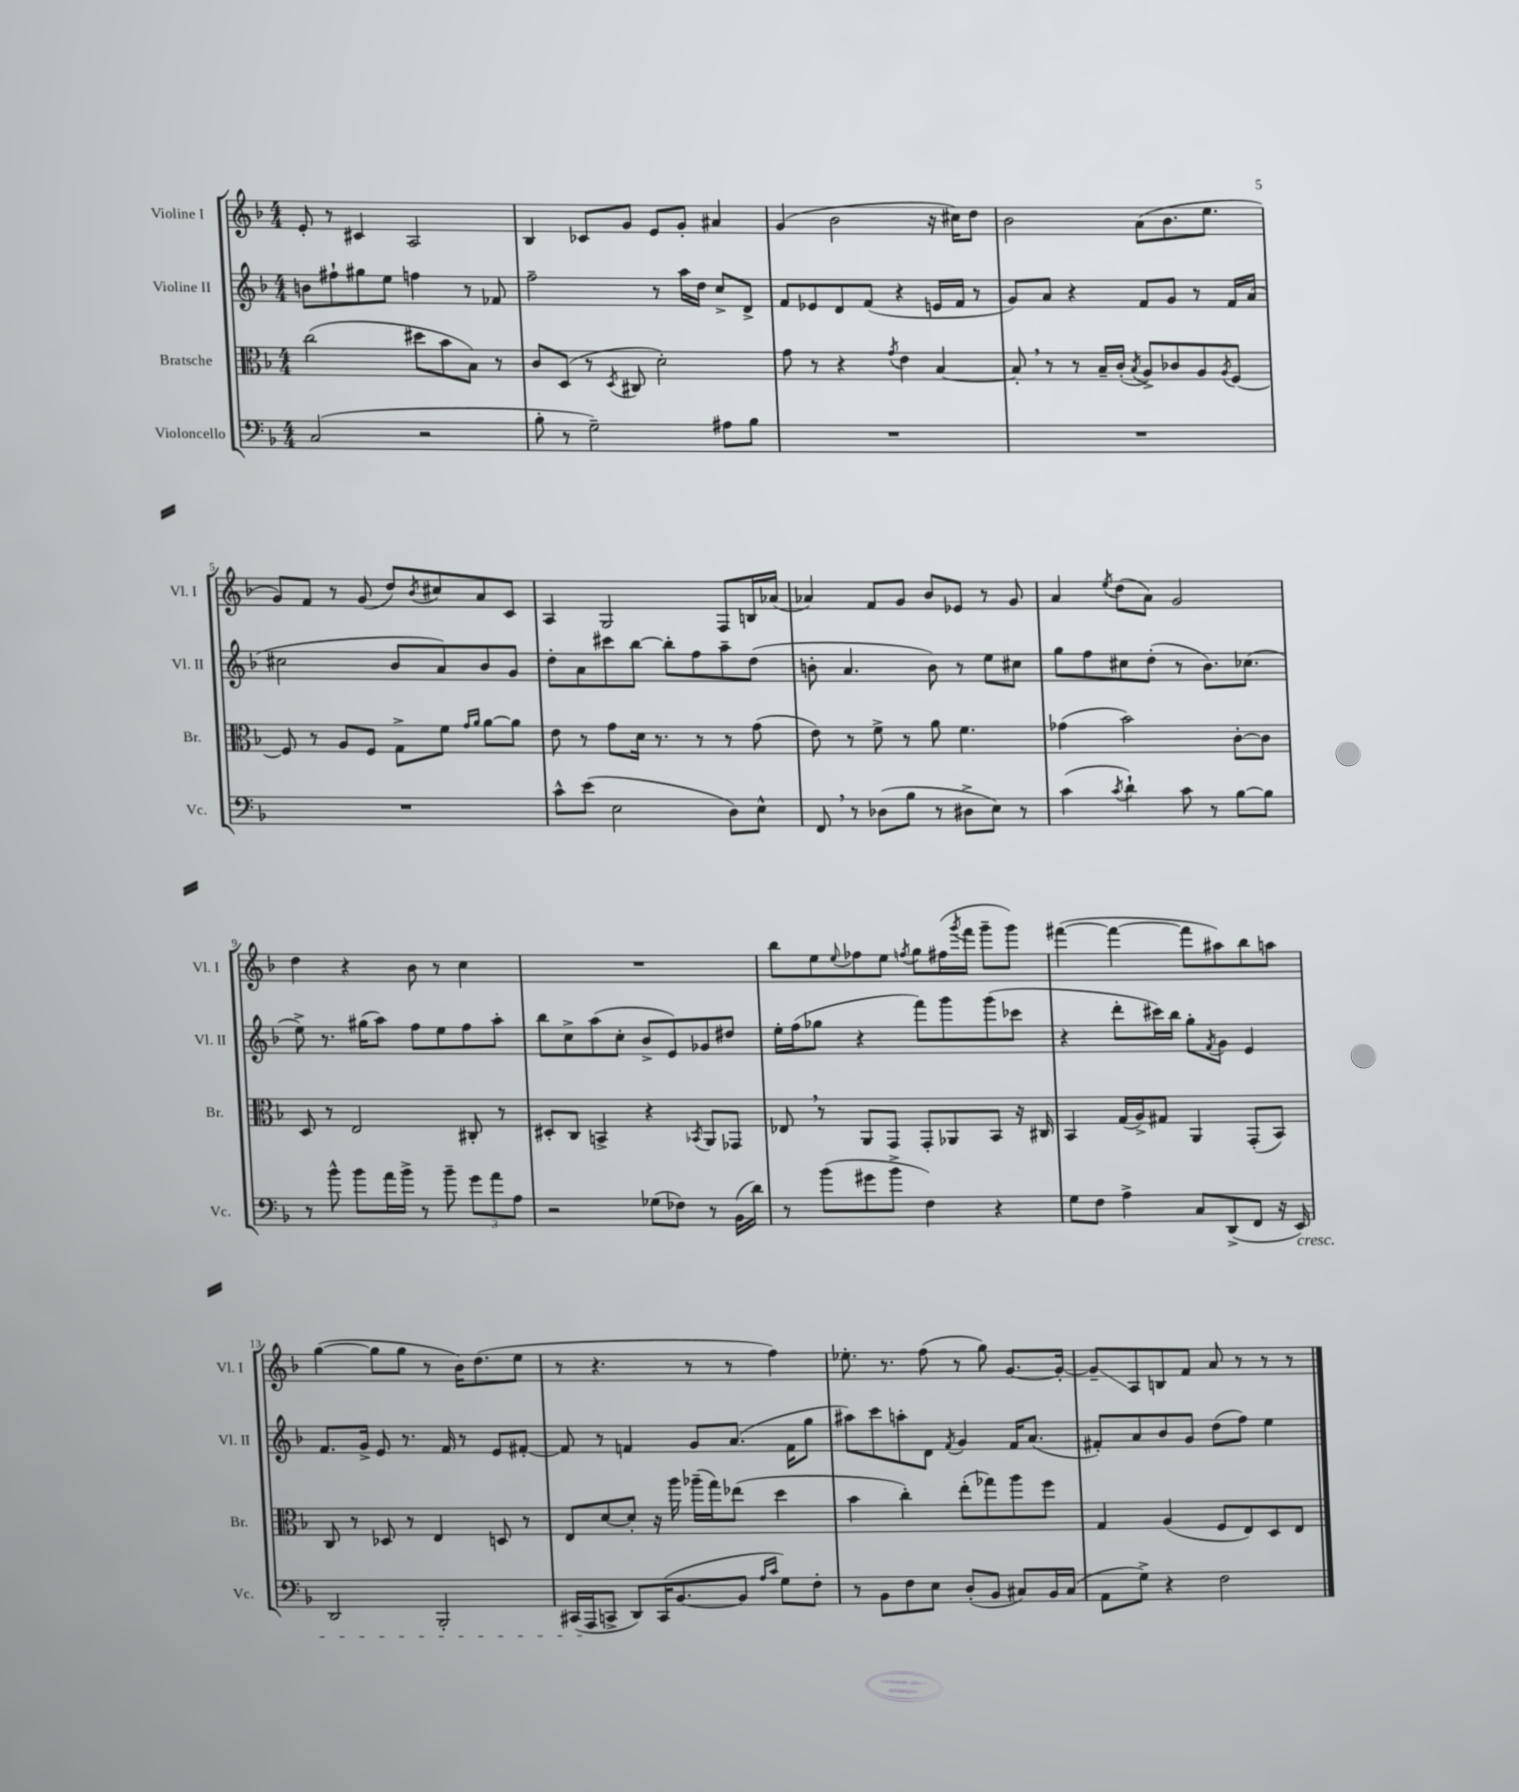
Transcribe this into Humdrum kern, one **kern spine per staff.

**kern	**kern	**kern	**kern
*staff4	*staff3	*staff2	*staff1
*clefF4	*clefC3	*clefG2	*clefG2
*k[b-]	*k[b-]	*k[b-]	*k[b-]
*M4/4	*M4/4	*M4/4	*M4/4
(2C	(2cc	8b	8e'
.	.	8ff#`	8r
.	.	8gg#	4c#
.	.	8ee	.
2r	8dd#	4ff	2A
.	8b-	.	.
.	8B-)	8r	.
.	8r	8f-	.
=	=	=	=
8B-'	8c	2ff~	4B-
8r	(8D	.	.
2G~)	8r	.	8c-
.	8qD	.	.
.	8C#	.	8g
.	2d')	8r	8e
.	.	16aa	8g'
.	.	16dd	.
8A#	.	8cc^	4a#
8B-	.	8d^	.
=	=	=	=
1r	8g	8f	(4g
.	8r	8e-	.
.	4r	8d	2b-
.	.	(8f	.
.	8qg	.	.
.	4e	4r	.
.	[4B-	16e	16r
.	.	16f	16cc#)
.	.	8r	8dd
=	=	=	=
1r	8B-']	8g)	2b-
.	8r	8a	.
.	8r	4r	.
.	16B-~	.	.
.	(16c'	.	.
.	8qB-	.	.
.	8A^)	8f	(8a
.	8c-	8g	8.b-
.	8A	8r	.
.	.	.	8.ee
.	8qA	.	.
.	[8F	16f	.
.	.	(16a	.
=	=	=	=
1r	8F]	2cc#	8g)
.	8r	.	8f
.	8A	.	8r
.	8F	.	(8g
.	8G^	8b-	8dd)
.	.	.	8qb-
.	8f	8a)	8cc#
.	16qqg	.	.
.	16qqa	.	.
.	[8a	8b-	8a
.	8a]	8g	8c
=	=	=	=
8c^^	8e	8dd'	4A
(8e	8r	8a	.
2E	8g	8ccc#	2G
.	16d	[8bb-	.
.	8.r	.	.
.	.	8bb-']	.
.	8r	8ff	.
8D)	8r	8aa~	8F
8E^^	(8g	(8dd	16B
.	.	.	(16a-
=	=	=	=
8FF	8e)	8b'	4a-)
8r	8r	4.a	.
(8D-	8f^	.	8f
8B-	8r	.	8g
8r	8a	8b)	8b-
8D#^	4.f	8r	8e-
8E)	.	8ee	8r
8r	.	8cc#	8g
=	=	=	=
(4c	(4g-	8gg	4a
.	.	8ff	.
8qc	.	.	8qee
4d`)	2b-)	8cc#	(8dd
.	.	(8dd'	8a)
8c	.	8r	2g
8r	.	8.b-)	.
[8B-	[8c'	.	.
.	.	(8.cc-	.
8B-]	8c]	.	.
=	=	=	=
8r	8D	8ee^)	4dd
8b-^^	8r	8.r	.
8b-	2E	.	4r
.	.	(16gg#	.
16a	.	8aa)	.
16b-^	.	.	.
8r	.	8ff	8b-
8b-~	.	8ee	8r
12g	8C#'	8ff	4cc
12a	.	.	.
.	8r	8aa'	.
12A	.	.	.
=	=	=	=
2r	8D#'	8bb-	1r
.	8C	8cc^	.
.	4BB^	(8aa	.
.	.	8cc'	.
(8G-	4r	8b-^	.
8F-)	.	8e)	.
.	8qBB-	.	.
8r	8AA	8g-	.
(16BB-	8GG-	8dd#	.
16d)	.	.	.
=	=	=	=
8r	8E-	16ee'	8bb-
.	.	(16ff	.
(8b-	8r	8gg-	8ee
.	.	.	8qqee
8g#	8AA	4r	8ff-
8b-^	8GG	.	8ee
.	.	.	8qff
4F)	8GG'	8fff)	8gg
.	8AA-	8ggg	(16ff#
.	.	.	8qggg
.	.	.	16fff
4r	8BB-	(8ggg	8ggg~
.	16r	8ccc-	8ggg)
.	16C#	.	.
=	=	=	=
8G	4BB-	4r	([4fff#
8F	.	.	.
4A^	(16G	8ddd'	4fff#_
.	16A^)	.	.
.	8G#	16ccc#)	.
.	.	16bb-	.
8C	4AA	8gg'	8fff#]
.	.	8qf	.
(8DD^	.	8g	8aa#)
8FF	(8GG'	4e	8bb-
16r	8BB-)	.	8aa
16EE)	.	.	.
=	=	=	=
2DD	8C	8.f	([4gg
.	8r	.	.
.	.	16g^	.
.	8D-	8e	8gg]
.	8r	8.r	8gg
2BBB-'	4E	.	8r
.	.	16f	.
.	.	8r	16b-)
.	.	.	(8.dd
.	8D	8e	.
.	8r	[8f#'	8ee
=	=	=	=
(16CC#	8E	8f#]	8r
16AAA	.	.	.
8CC^	[8d	8r	4.r
8DD)	8d']	4f	.
(16CC	16r	.	.
[8.BB-	16aa	.	.
.	(16aa-~	8g	8r
.	16gg)	.	.
8BB-]	(8ee-	(8.a	8r
16qqA	.	.	.
16qqc	.	.	.
8G)	4dd	.	4ff)
.	.	16f	.
8F'	.	8gg	.
=	=	=	=
8r	4b-	8aa#)	8.ee-'
8BB-	.	8ccc	.
.	.	.	8.r
8F	4cc')	8aa'	.
8E	.	8d	(8ff
.	.	8qf	.
(8D'	(8ee'	4g	8r
8BB-	8gg-)	.	8gg)
8C#)	8aa	16f	[8.g
.	.	(8.a	.
16BB-	8ff	.	.
(16C#	.	.	16g'_
=	=	=	=
8AA	4G	8f#')	8g~]
8G^)	.	8a	8A
4r	(4A	8b-	8B
.	.	8g	8f
2F	8F	(8dd	8a
.	8E)	8ff)	8r
.	8D	4ee	8r
.	8E	.	8r
==	==	==	==
*-	*-	*-	*-
